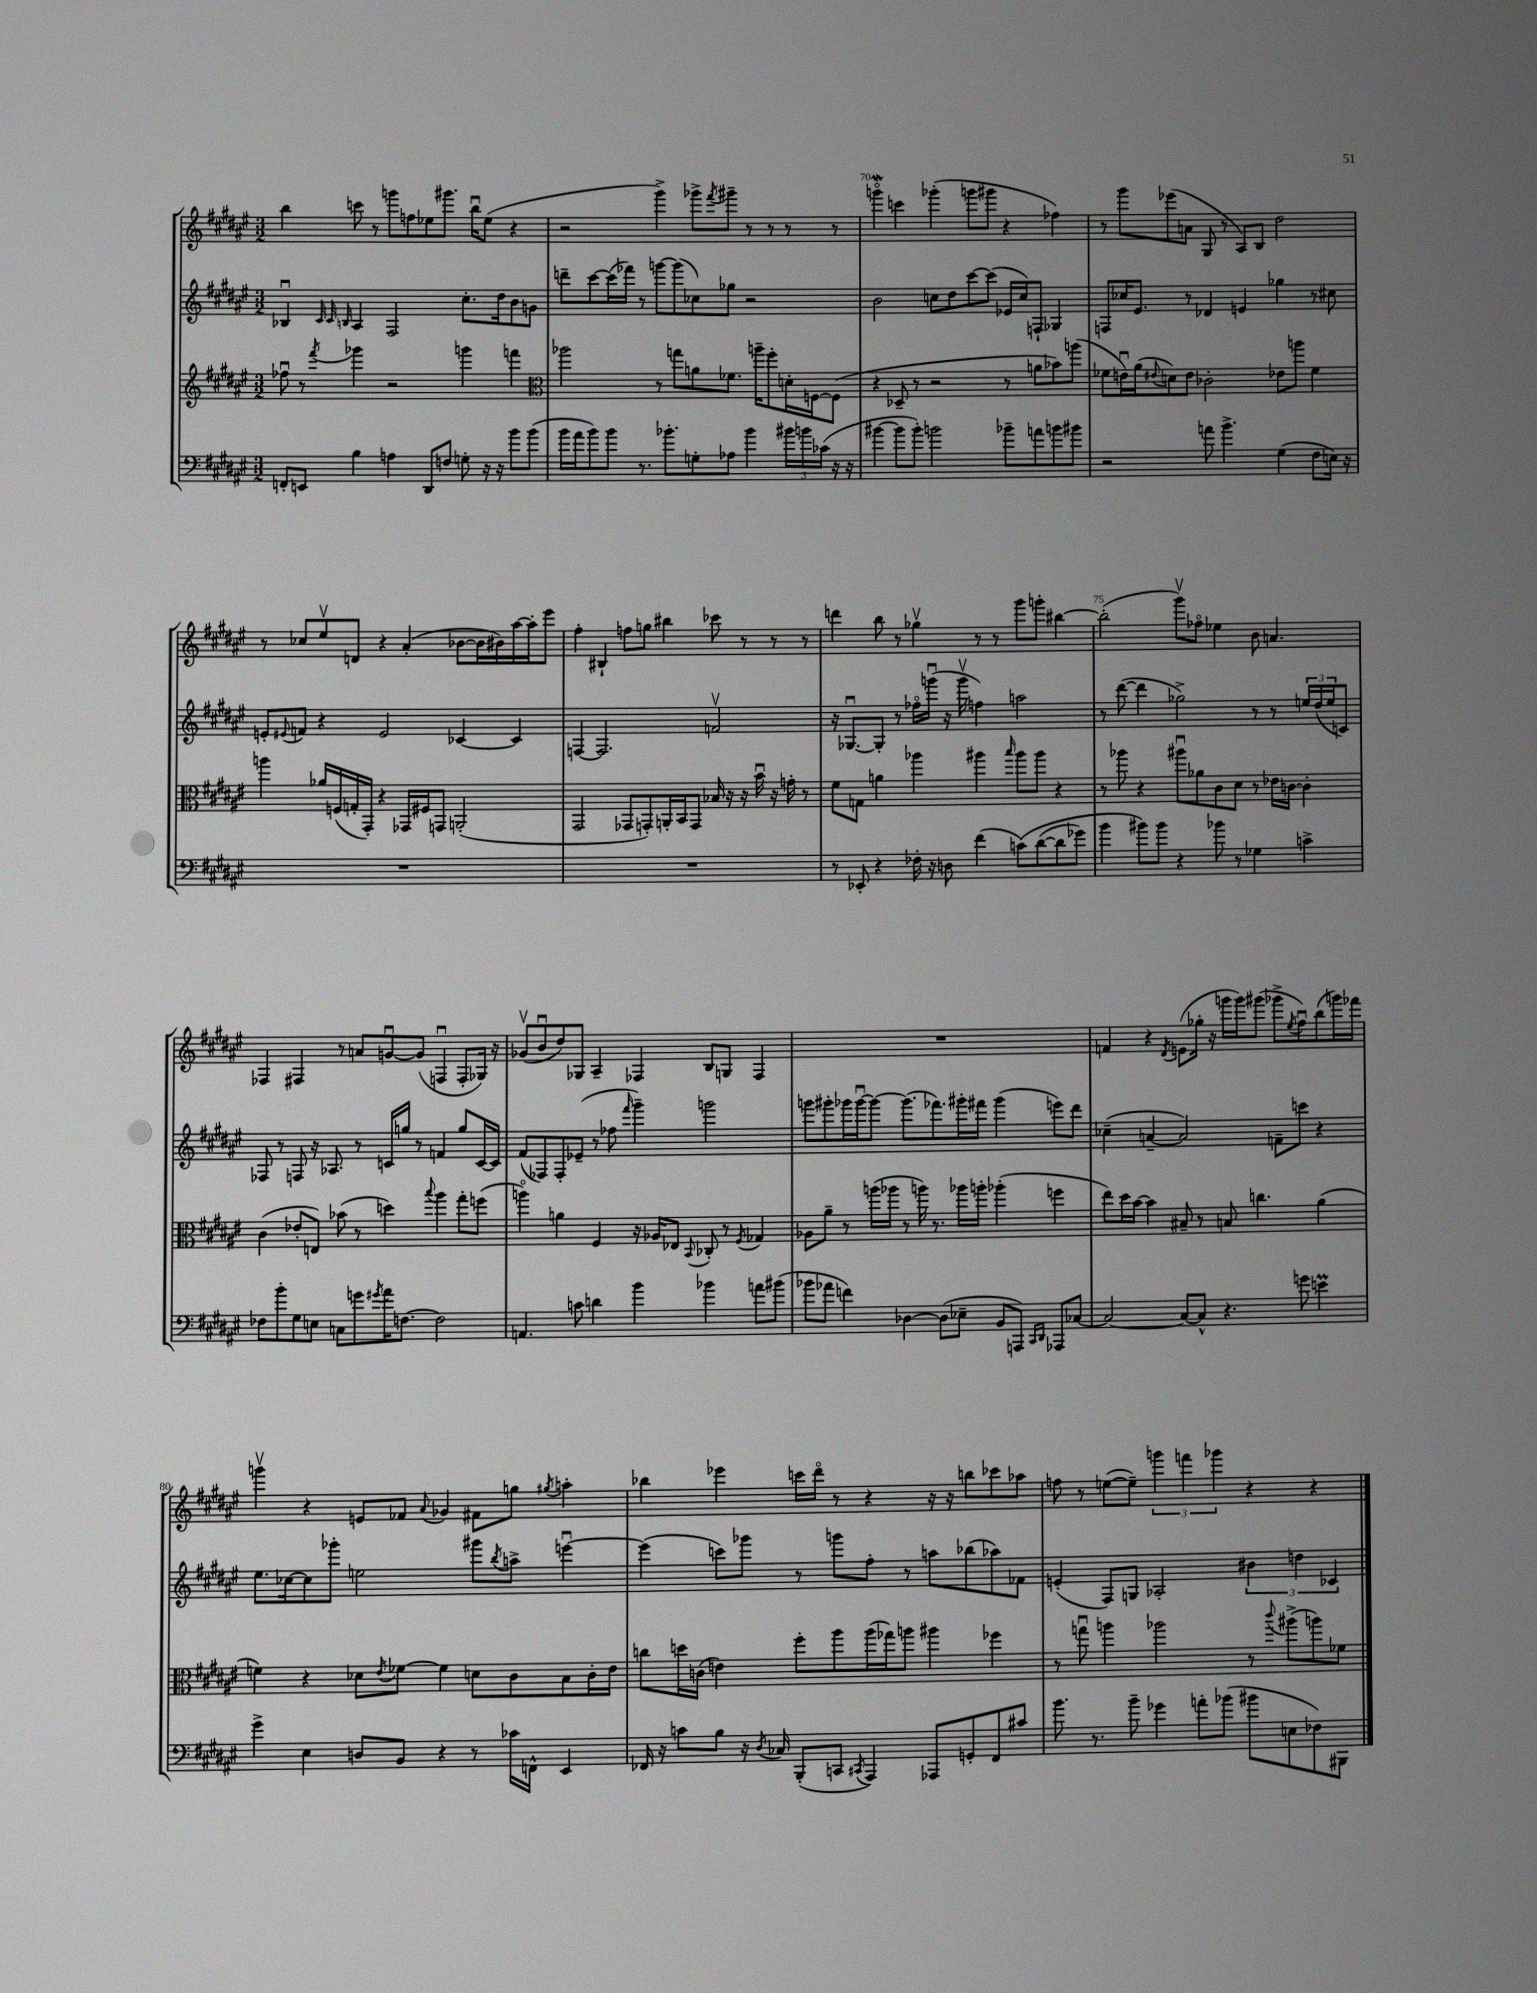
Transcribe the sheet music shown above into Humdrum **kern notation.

**kern	**kern	**kern	**kern
*staff4	*staff3	*staff2	*staff1
*clefF4	*clefG2	*clefG2	*clefG2
*k[f#c#g#d#a#e#]	*k[f#c#g#d#a#e#]	*k[f#c#g#d#a#e#]	*k[f#c#g#d#a#e#]
*M3/2	*M3/2	*M3/2	*M3/2
8FF'	8ff-u	4B-u	4bb
8EE	8r	.	.
.	.	32qqc#	.
.	.	32qqc#	.
.	8qfff#	32qqB	.
4B	4ggg-	4A#	8ccc
.	.	.	8r
4A	2r	2F#	8ggg
.	.	.	8ff
8DD#	.	.	8ee-
8F	.	.	8.ggg#
8G'	4ggg	8.cc#'	.
.	.	.	16bbu
16r	.	.	(8ee-
16r	.	16dd#	.
8b	4fff	8b	4r
(8b	.	8g	.
=	=	=	=
*	*clefC3	*	*
16b	2aa-	8ddd~	2r
16a#	.	.	.
8b)	.	[8ccc#	.
8b	.	(16ccc#]	.
.	.	16fff-)	.
8.r	.	8r	.
.	8r	[8ggg	4ggg#^)
8.b-'	.	.	.
.	8gg	(8ggg]	.
8G'	8a	8cc-)	8ggg-^
.	.	.	8qfff#
8A-	8.f-	8gg-	8ggg#~
4b-	.	2r	8r
.	16aa~	.	.
.	8ff#'	.	8r
24b#	16d'	.	8r
24b	.	.	.
.	[16F	.	.
(24c-	.	.	.
16r	(8F]	.	8r
16r	.	.	.
=	=	=	=
[4b#	4r	2b	4gggo
8b#]	8D-~	.	4ccc
8b#')	8r	.	.
2b	2r	8cc	(4ggg-'
.	.	8dd#	.
.	.	[8ccc#	8ggg
.	.	(8ccc#]	8ggg#
8b-~	8r	16e-	4r
.	.	16cc)	.
8a	8a	8F`	.
8b	8b-)	4G-	4ff-)
8b#	(8aa	.	.
=	=	=	=
2r	8f-	8F	8r
.	16eu)	16cc-	8ggg#
.	(16a#	8.e#	.
.	8qqe#	.	.
.	8d)	.	(8eee-
.	8e#	8r	8a
8a	2c-'	4d-	8G#
4.b^	.	.	8r
.	.	4e	8A#)
.	.	.	8B
(4G#	8e-	4gg-	2dd#
.	8aa	.	.
8F#	4f-	8r	.
16E)	.	8cc#	.
16r	.	.	.
=	=	=	=
1.r	4aa	8e'	8r
.	.	8qqe#	.
.	.	8f	8cc-
.	16a-	4r	8ee#v
.	(16F	.	.
.	16G'	.	8d
.	16GG#')	.	.
.	4r	2e#	4r
.	16GG-	.	(4a#'
.	16F#	.	.
.	8GG	.	.
.	(2AA'	[4c-	[8b-
.	.	.	16b-]
.	.	.	16b#)
.	.	4c-]	[16aa#
.	.	.	16aa#']
.	.	.	8eee#
=	=	=	=
1.r	2GG#	[4F	4ff#'
.	.	2.F]	4B#`
.	8GG-	.	8ff
.	8GG')	.	8gg
.	16AA'	.	4bb#
.	16BB	.	.
.	8GG	.	.
.	16B-	2fv	8ccc-
.	16r	.	.
.	16r	.	8r
.	16bu	.	.
.	16r	.	8r
.	16g'	.	.
.	8r	.	8r
=	=	=	=
8r	8f#	16r	4ddd
.	.	[8.G-u	.
8EE-'	8G	.	.
4r	4a	8G-']	8bb
.	.	8r	8r
16F-'	4aa-	16ff-o	4gg-v
16r	.	(16gggu	.
8D	.	16r	.
.	.	16gggv	.
(4f#	4aa#	4ff)	8r
.	.	.	8r
.	16qqbb	.	.
&(8c)	8aa#	2aa	8ggg#
([8d#	8aa#	.	8ggg'
8d#]	4r	.	[4bb#
8g-)	.	.	.
=	=	=	=
4b	8r	8r	(2bb#']
.	8aa-	([8ddd#	.
8b#&)	4r	4ddd#]	.
8b#	.	.	.
4r	8aa#u	2gg-^)	8ggg#v)
.	8a-	.	8ff-o
8b-	8c#	.	4ee-
8r	8d#	.	.
4G-	8r	8r	8b
.	16e-	8r	4.a
.	[16c	.	.
4c^	4c']	24ee	.
.	.	(24dd#	.
.	.	24ee	.
.	.	8c)	.
=	=	=	=
8F-	(4c#	8F-	4F-
8b'	.	8r	.
8G#	8e-'	8F	4F#
8E	8E)	16r	.
.	.	8.A-	.
8C	(8b-	.	8r
8g	8r	8r	8a
8qg#	.	.	.
16a#	4dd)	16c	[8gu
[8.F	.	16gg	.
.	.	8r	(8g]
.	8qqbb	.	.
2F]	4aa#	4f	4Fu
.	8gg#'	8gg	8F'
.	(8ff	[16c	16G-)
.	.	16c]	16r
=	=	=	=
4.AA	4aao)	(8f#	(8g-v
.	.	8F-)	8bu
.	4a	8F-'	8dd#)
8c	.	(8e-~	8G-
4d	4F#	8r	4A#~
.	.	8ff-	.
.	.	16qqfff#	.
4b	16r	4ggg#~)	4F-
.	16A-	.	.
.	8E-	.	.
.	8qqBB	.	.
4b-	8C-'	2ggg	8B
.	8r	.	8G
.	8qF#	.	.
8a	4G-	.	4F-
(8b#	.	.	.
=	=	=	=
8b-	8A-	8ggg	1.r
8a-	8a#~	8ggg#'	.
4f)	8r	16ggg-	.
.	.	[16ggg-u	.
.	(16aa	8ggg-_	.
.	16aa-	.	.
[4D-	8r	(8.ggg-]	.
.	16aa)	.	.
.	8.r	8.fff-)	.
(8D-]	.	.	.
8E-~	16aa-	16ggg#'	.
.	16aa'	16fff#	.
8BB	(4aa-'	(4ggg#	.
8AAA)	.	.	.
16qqCC#	.	.	.
16qqDD#	.	.	.
8AAA-	4ff	8eee)	.
[8C-	.	8ddd#	.
=	=	=	=
2C-_	8ee#)	(4cc-~	4f
.	16dd#	.	.
.	[16b	.	.
.	4b]	[4a~	4r
.	.	.	8qd#
8C-_	8B#~	2a])	(8e
8C-^^]	8r	.	16gg-'
.	.	.	16r
4.r	8B	.	16ggg
.	.	.	16ggg)
.	4.cc	.	(8ggg#
.	.	8f~	8ggg-^
.	.	.	8qee#
8g	.	8ccc	8ff#u)
4e	(4a#	4r	(8bb
.	.	.	16ggg)
.	.	.	16fff-
=	=	=	=
4g#^	4f)	8.ee#	4gggv
.	.	[16cc-	.
4E#	4r	8cc-]	4r
.	.	8ggg-'	.
8D	8d-	2ee	8e
.	8qe#	.	.
8BB	[8f-	.	8f-
.	.	.	8qqa#
4r	4f-]	.	4g-
8r	8d	8ggg#	8f#
.	.	8qbb	.
16c-	8c#	8aa^	8gg
16FF^^	.	.	.
.	.	.	8qgg#
4EE#	8B	[4eeeu	4aa'
.	16c#'	.	.
.	16e#	.	.
=	=	=	=
16FF-	8cc	(4eee]	4bb-
16r	.	.	.
8c	16dd	.	.
.	(16c	.	.
8B	4e)	8ccc)	4eee-
16r	.	8ggg-	.
8qD#	.	.	.
16C-	.	.	.
(8BBB'	8ff#'	8r	16ccc
.	.	.	16ddd#o
8CC	8aa#	8ggg	8r
8qCC#	.	.	.
4AAA#)	(16aa#	8ff#'	4r
.	16gg-)	.	.
.	8aa	8r	.
8AAA-	4aa#	8aa	16r
.	.	.	16r
8GG'	.	(8bb-	8bb
8FF-	4ff-	8aa-)	8ccc-
8c#	.	8f-	8aa-
=	=	=	=
8.b	8r	(4e'	8ff
.	8ggu	.	8r
8.r	.	.	.
.	4aa	8F#)	([8ee
8b~	.	8G	8ee~])
4g-	2aa-	2A-'	6ggg
.	.	.	6fff
8a'	.	.	.
.	.	.	6ggg-
(8b-	.	.	.
8b#	8r	6b#	4r
.	8qqccc#	.	.
8E	(8aa#^	.	.
.	.	6dd	.
8F-)	8aa)	.	4r
.	.	6c-	.
8BBB#	8f-	.	.
==	==	==	==
*-	*-	*-	*-
